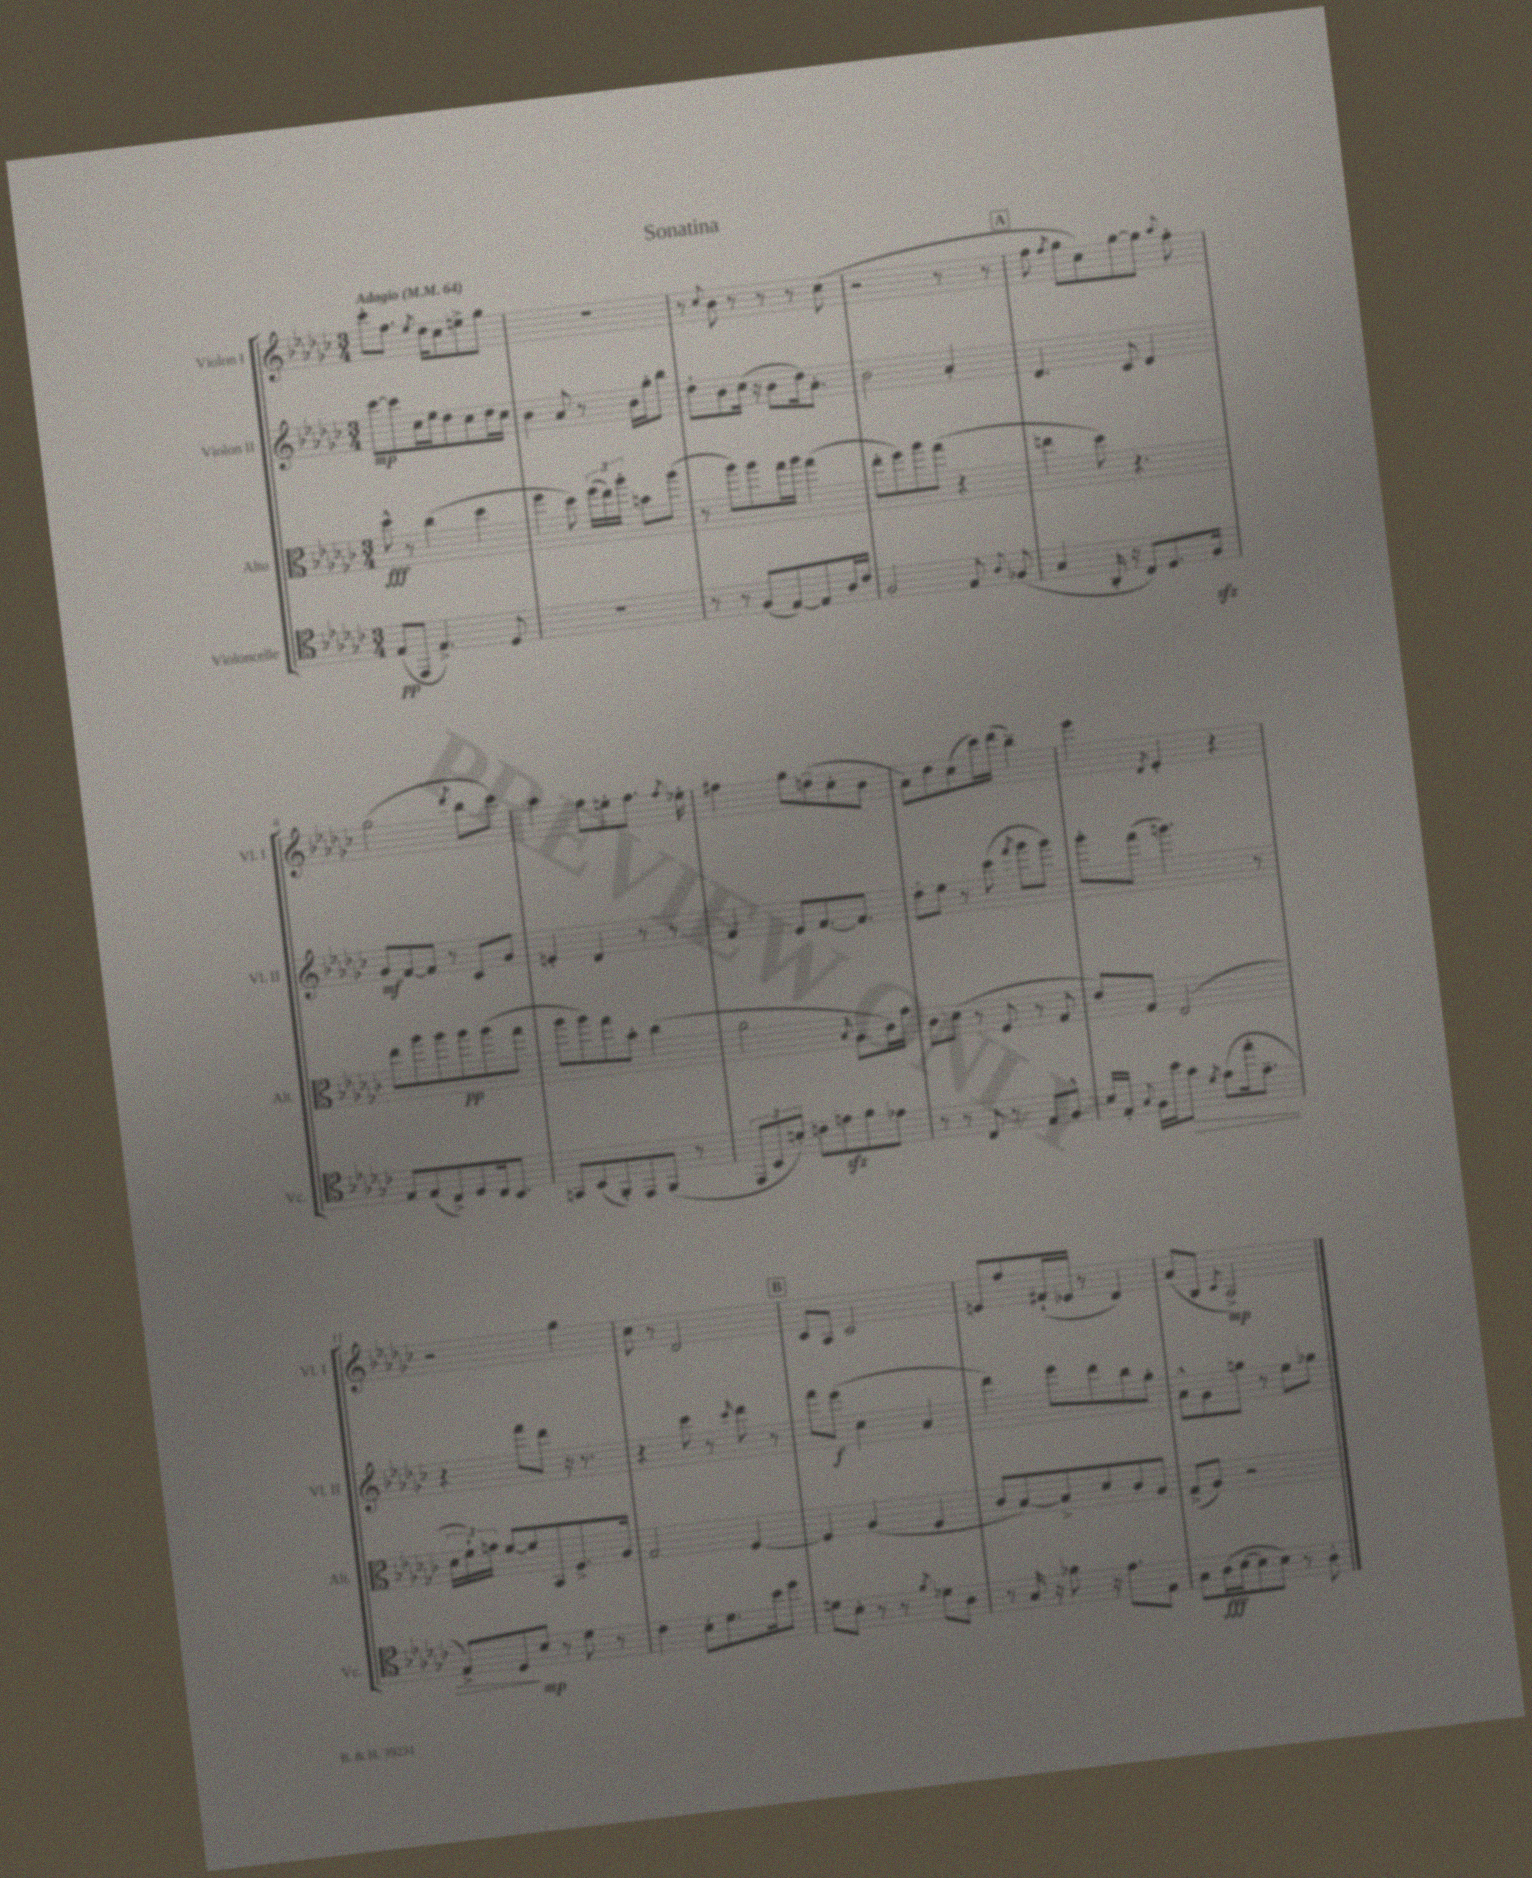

**kern	**dynam	**kern	**dynam	**kern	**dynam	**kern	**dynam
*part4	*part4	*part3	*part3	*part2	*part2	*part1	*part1
*staff4	*staff4	*staff3	*staff3	*staff2	*staff2	*staff1	*staff1
*I"Violoncelle	*	*I"Alto	*	*I"Violon II	*	*I"Violon I	*
*I'Vc.	*	*I'Alt.	*	*I'Vl. II	*	*I'Vl. I	*
*clefC4	*	*clefC3	*	*clefG2	*	*clefG2	*
*k[b-e-a-d-g-c-]	*	*k[b-e-a-d-g-c-]	*	*k[b-e-a-d-g-c-]	*	*k[b-e-a-d-g-c-]	*
*M3/4	*	*M3/4	*	*M3/4	*	*M3/4	*
*MM64	*	*MM64	*	*MM64	*	*MM64	*
=1	=1	=1	=1	=1	=1	=1	=1
!	!	!	!	!	!	!LO:TX:a:B:t=Adagio	!
(8E-/L	pp	8dd-^^\	fff	[8ccc-\L	mp	8ccc-'\L	.
8EE-/J	.	8r	.	8ccc-\]	.	8.ff\J	.
4.E-^/)	.	(4cc-\	.	16cc-\L	.	.	.
.	.	.	.	.	.	8qee-/	.
.	.	.	.	16ee-\J	.	16dd-\KL	.
.	.	.	.	8dd-\	.	8cc-\	.
.	.	4dd-\	.	8cc-\	.	8een^\	.
8D-/	.	.	.	16dd-\L	.	8gg-\J	.
.	.	.	.	16cc-\JJ	.	.	.
=2	=2	=2	=2	=2	=2	=2	=2
2.r	.	4ff\	.	4b-\	.	2.r	.
.	.	8dd-\)	.	8a-/	.	.	.
.	.	(24ff\LL	.	8r	.	.	.
.	.	24ee-\)	.	.	.	.	.
.	.	24aa-'\JJ	.	.	.	.	.
.	.	8bn\L	.	16b-\LL	.	.	.
.	.	.	.	16gg-'\J	.	.	.
.	.	(8aa-\J	.	8bb-\J	.	.	.
=3	=3	=3	=3	=3	=3	=3	=3
8r	.	8r	.	8dd-'\L	.	8r	.
.	.	.	.	.	.	8qqcc-/	.
8r	.	8aa-\L)	.	8b-\	.	8b-\	.
(8F/L	.	8aa-\	.	(16cc-\Jk	.	8r	.
.	.	.	.	16r	.	.	.
[8E-/)	.	16gg-\L	.	8b-\L	.	8r	.
.	.	16aa-\JJ	.	.	.	.	.
8E-/]	.	(4gg-\	.	16dd-\k)	.	8r	.
.	.	.	.	8.a-'\J	.	.	.
16A-/L	.	.	.	.	.	(8cc-\	.
16c-/JJ	.	.	.	.	.	.	.
=4	=4	=4	=4	=4	=4	=4	=4
2F/	.	8ee-'\L	.	2b-\	.	2r	.
.	.	8ff\)	.	.	.	.	.
.	.	8aa-\	.	.	.	.	.
.	.	(8gg-\J	.	.	.	.	.
8E-/	.	4r	.	4a-'/	.	8r	.
8qqA-/	.	.	.	.	.	.	.
(8F-X/	.	.	.	.	.	8r	.
!!LO:REH:place=s1:t=A
=5	=5	=5	=5	=5	=5	=5	=5
4G-/	.	4een\	.	4.d-/	.	8ff\	.
.	.	.	.	.	.	8qff/	.
.	.	.	.	.	.	8gg-\L	.
16AA-'/	.	8dd-\)	.	.	.	8cc-\)	.
16r	.	.	.	.	.	.	.
8C-/L)	.	4.r	.	8c-/	.	[8gg-\	.
8.D-/	.	.	.	4d-/	.	8gg-\J]	.
.	.	.	.	.	.	8qqaa-/	.
.	.	.	.	.	.	8ff'\	.
16Fzz/Jk	.	.	.	.	.	.	.
!!LO:LB:g=z
=6	=6	=6	=6	=6	=6	=6	=6
8E-/L	.	8ee-\L	.	8g-/L	mf	(2gg-\	.
(8E-/	.	8aa-\	.	[8f/	.	.	.
8C-^/)	.	8aa-\	.	8f/J]	.	.	.
8D-/	.	8aa-\	pp	8r	.	.	.
.	.	.	.	.	.	8qddd-/	.
16C-/k	.	(8aa-\	.	8c-/L	.	8bb-\L	.
8.BB-/J	.	.	.	.	.	.	.
.	.	8gg-\J	.	8g-/J	.	8ccc-\J)	.
=7	=7	=7	=7	=7	=7	=7	=7
8GGn/L	.	8aa-\L	.	4en'/	.	4aa-\	.
(8BB-/	.	8aa-\)	.	.	.	.	.
8FF'/)	.	8gg-\	.	4d-/	.	8ff\L	.
8EE-/	.	8b-'\J	.	.	.	8een'\	.
(8FF/J	.	(4cc-\	.	8r	.	8.ff\J	.
8r	.	.	.	8r	.	.	.
.	.	.	.	.	.	8qff/	.
.	.	.	.	.	.	16ee-X'\	.
=8	=8	=8	=8	=8	=8	=8	=8
12EE-/L	.	2a-\	.	4f/	.	4ff#X\	.
12BB-/	.	.	.	.	.	.	.
12Bn'/J)	.	.	.	.	.	.	.
8cn\L	.	.	.	8e-/L	.	8gg-\L	.
8enzz\	.	.	.	[8.f/	.	(8ddn~\	.
.	.	16qqB-/	.	.	.	.	.
8f\	.	8A-\L	.	.	.	8cc-'\	.
.	.	.	.	8.f/J]	.	.	.
8e-X\J	.	16c-\L)	.	.	.	8b-\J	.
.	.	16g-\JJ	.	.	.	.	.
=9	=9	=9	=9	=9	=9	=9	=9
8r	.	8c-\L	.	8dd-'\L	.	8a-\L)	.
8r	.	(8d-\J	.	8ee-\J	.	8dd-\	.
8C-/	.	8r	.	8r	.	(8cc-\	.
8r	.	8F/	.	(8ccc-\	.	16ccc-\L)	.
.	.	.	.	.	.	(16ddd-\JJ	.
.	.	.	.	8qfff/	.	.	.
8E-/L	.	8r	.	8ggg-\L	.	4bb-~\)	.
8F^^/J	.	8G-/	.	8ggg-\J)	.	.	.
=10	=10	=10	=10	=10	=10	=10	=10
16B-/LL	.	8e-/L)	.	8ggg-'\L	.	4eee-\	.
16E-'/JJ	.	.	.	.	.	.	.
8qqG-/	.	.	.	.	.	.	.
16F\LL	.	8G-/J	.	(8fff\J	.	.	.
16b-\J	.	.	.	.	.	.	.
.	.	.	.	.	.	8qd-/	.
!	!LO:HP:b	!	!	!	!	!	!
8g-\J	>	(2E-/	.	4.gggn\)	.	4e-'/	.
8qd-/	.	.	.	.	.	.	.
(8e-\L	.	.	.	.	.	.	.
16ee-'\k	.	.	.	.	.	4r	.
8.e-~\J	.	.	.	.	.	.	.
.	.	.	.	8r	.	.	.
!!LO:LB:g=z
=11	=11	=11	=11	=11	=11	=11	=11
8E-^/L)	.	24d-\LL	.	4r	.	2r	.
.	.	24f`\)	.	.	.	.	.
.	.	24gn\JJ	.	.	.	.	.
8D-/	.	[8f/L	.	.	.	.	.
8B-/J	] mp	8f/]	.	8fff\L	.	.	.
8r	.	8BB-/	.	8ddd-\J	.	.	.
8d-\	.	8.F^/	.	16r	.	4gg-\	.
.	.	.	.	8.r	.	.	.
8r	.	.	.	.	.	.	.
.	.	16A-/Jk	.	.	.	.	.
=12	=12	=12	=12	=12	=12	=12	=12
4c-\	.	2G-/	.	4r	.	8cc-\	.
.	.	.	.	.	.	8r	.
8B-'\L	.	.	.	8ccc-\	.	2d-/	.
8.d-\	.	.	.	8r	.	.	.
.	.	.	.	16qqccc-/	.	.	.
.	.	[4F/	.	8ddd-\	.	.	.
16b-\k	.	.	.	.	.	.	.
8dd-\J	.	.	.	8r	.	.	.
!!LO:REH:place=s1:t=B
=13	=13	=13	=13	=13	=13	=13	=13
8dn\L	.	4F/]	.	8fff\L	.	8c-/L	.
8B-'\J	.	.	.	(8eee-\J	f	8A-/J	.
8r	.	(4A-/	.	4cc-\	.	2c-/	.
8r	.	.	.	.	.	.	.
8qf/	.	.	.	.	.	.	.
8d-X\L	.	4F/	.	4a-/	.	.	.
8A-\J	.	.	.	.	.	.	.
=14	=14	=14	=14	=14	=14	=14	=14
8r	.	8c-/L	.	4ddd-\)	.	8en/L	.
16G-/	.	[8B-/)	.	.	.	8ff/	.
16r	.	.	.	.	.	.	.
8f-X\	.	8B-^/]	.	8eee-\L	.	(16f#X`/L	.
.	.	.	.	.	.	16e-X/JJ	.
16r	.	8d-/	.	8ddd-\	.	8r	.
8.e-\L	.	.	.	.	.	.	.
.	.	8c-/	.	8bb-\	.	4d-/)	.
8E-\J	.	8A-/J	.	8gg-'\J	.	.	.
=15	=15	=15	=15	=15	=15	=15	=15
8G-\L	.	(8G-^/L	.	8a-^^\L	.	(8a-/L	.
(16A-\L	fff	8A-/J)	.	8g-\	.	8B-/J	.
[16B-\J	.	.	.	.	.	.	.
.	.	.	.	.	.	8qc-/	.
8B-\]	.	2r	.	8ggn\J	.	2A-^/)	mp
8B-\J)	.	.	.	8r	.	.	.
8r	.	.	.	8ee-\L	.	.	.
8A-'\	.	.	.	8gg-X\J	.	.	.
==	==	==	==	==	==	==	==
*-	*-	*-	*-	*-	*-	*-	*-
